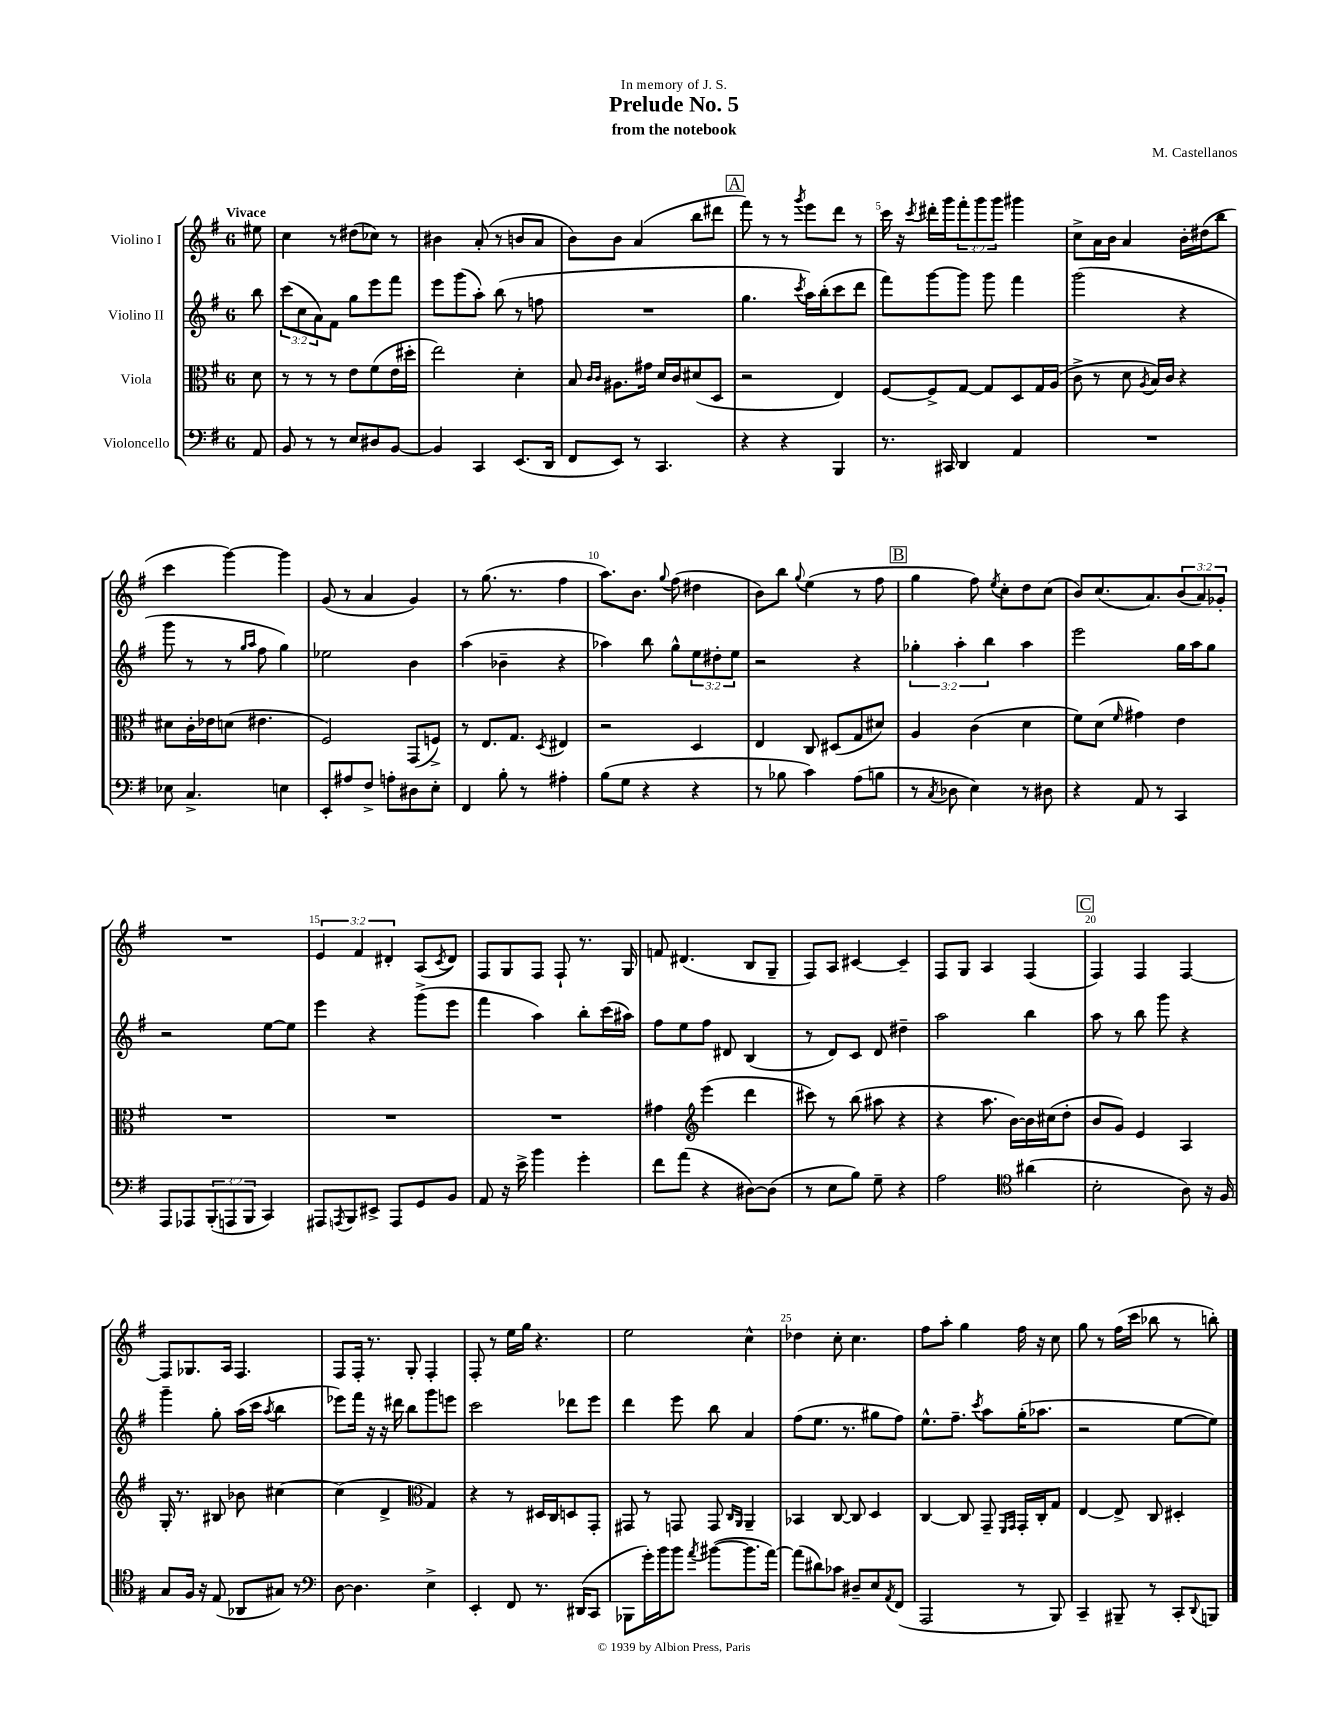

**kern	**kern	**kern	**kern
*part4	*part3	*part2	*part1
*staff4	*staff3	*staff2	*staff1
*I"Violoncello	*I"Viola	*I"Violino II	*I"Violino I
*clefF4	*clefC3	*clefG2	*clefG2
*k[f#]	*k[f#]	*k[f#]	*k[f#]
*M6/8	*M6/8	*M6/8	*M6/8
=	=	=	=
!	!	!	!LO:TX:a:B:t=Vivace
8AA/	8d\	8bb\	8ee#X\
=1	=1	=1	=1
8BB/	8r	(12ccc\L	4cc\
.	.	12cc\	.
8r	8r	.	.
.	.	12a\)	.
8r	8r	8f#\J	8r
8E/L	8e\L	8gg\L	(8dd#X\L
8D#X/	(8f#\	8eee\	8cc-X\J)
[8BB/J	16e\L	8fff#\J	8r
.	16dd#X'\JJ	.	.
=2	=2	=2	=2
4BB/]	2ee\)	8eee\L	4b#X\
.	.	(8ggg\	.
4CC/	.	8aa'\J)	(8a'/
.	.	(8bb\	8r
(8.EE/L	4d'\	8r	8bn/L
.	.	8ffn\	8a/J
16DD/Jk	.	.	.
=3	=3	=3	=3
8FF#/L	8B/	2.r	8b\L)
.	16qqc/LL	.	.
.	16qqc/JJ	.	.
8EE/J)	8.A#X\L	.	8b\J
8r	.	.	(4a/
.	16g#X\Jk	.	.
4.CC/	16d/LL	.	.
.	16c/J	.	.
.	(8d#X/	.	8bb\L
.	8D/J	.	8ddd#X\J
!!LO:REH:place=s1:t=A
=4	=4	=4	=4
4r	2r	4.gg\	8fff#\)
.	.	.	8r
4r	.	.	8r
.	.	8qccc/	8qggg/
.	.	16aa\LL)	8eee\L
.	.	(16bb'\J	.
4BBB/	4E/)	8ccc\	8ddd\J
.	.	8ddd\J	8r
=5	=5	=5	=5
8.r	[8F#/L	8fff#\L)	16ccc\
.	.	.	16r
.	.	.	8qccc/
.	8F#^/]	[8ggg\	16ddd#X'\LL
16CC#X/	.	.	16ggg\J
4DD/	[8G/J	8ggg\J]	12fff#'\
.	.	.	12ggg\
.	8G/L]	8ggg\	.
.	.	.	12ggg\J
4AA/	8D/	4fff#\	4ggg#X\
.	16G/L	.	.
.	(16A/JJ	.	.
=6	=6	=6	=6
2.r	8c^\	(2ggg\	8cc^\L
.	8r	.	16a\L
.	.	.	16b\JJ
.	8d\	.	4a/
.	8qA/	.	.
.	16B/LL)	.	.
.	16c/JJ	.	.
.	4r	4r	16b'\LL
.	.	.	(16dd#X\J
.	.	.	8bb\J
!!LO:LB:g=z
=7	=7	=7	=7
8E-X\	8d#X\L	8ggg\	4ccc\
4.C^/	16c'\L	8r	.
.	16e-X\J	.	.
.	(8dn\J	8r	[4ggg\)
.	.	16qqgg/LL	.
.	.	16qqaa/JJ	.
.	4.e#X\	8ff#\	.
4En\	.	4gg\)	4ggg\]
=8	=8	=8	=8
8EE'/L	2F#/)	2ee-X\	(8g/
8A#X/	.	.	8r
8F#^/J	.	.	4a/
8An'\L	.	.	.
8D#X\	(8GG/L	4b\	4g/)
8E'\J	8Fn^/J)	.	.
=9	=9	=9	=9
4FF#/	8r	(4aa\	8r
.	8.E/L	.	(8.gg\
8B'\	.	4b-X~\	.
.	8.G/J	.	8.r
8r	.	.	.
.	8qD/	.	.
4A#X'\	4E#X/	4r	4ff#\
=10	=10	=10	=10
(8B\L	2r	4aa-X\)	8.aa\L)
8G\J	.	.	.
.	.	.	8.b\J
4r	.	8bb\	.
.	.	.	8qqgg/
.	.	8gg^^\L	(8ff#\
4r	4D/	12ee\	4dd#X\
.	.	12dd#X'\	.
.	.	12ee\J	.
=11	=11	=11	=11
8r	4E/	2r	8b\L)
8B-X\	.	.	8bb\J
.	.	.	8qqgg/
4c\)	8C/	.	(4ee\
.	(8D#X/L	.	.
(8A\L	8G/	4r	8r
8Bn\J	8d#X/J)	.	8ff#\
!!LO:REH:place=s1:t=B
=12	=12	=12	=12
8r	4A/	6gg-X'\	4gg\
8qC/	.	.	.
8D-X\	.	.	.
.	.	6aa'\	.
4E\)	(4c\	.	8ff#\)
.	.	6bb\	.
.	.	.	8qee/
.	.	.	8cc'\L
8r	4d\	4aa\	8dd\
8D#X\	.	.	(8cc\J
=13	=13	=13	=13
4r	8f#\L)	2eee\	8b/L)
.	(8d\J	.	(8.cc/
.	16qqf#/	.	.
8AA/	4g#X\)	.	.
.	.	.	8.a/)
8r	.	.	.
4CC/	4e\	16gg\LL	(12b/
.	.	16aa\J	.
.	.	.	12a/)
.	.	8gg\J	.
.	.	.	12g-X'/J
!!LO:LB:g=z
=14	=14	=14	=14
8AAA/L	2.r	2r	2.r
8AAA-X/	.	.	.
(12BBB'/	.	.	.
12AAAn/	.	.	.
12BBB/J	.	.	.
4CC/)	.	[8ee\L	.
.	.	8ee\J]	.
=15	=15	=15	=15
8AAA#X/L	2.r	4eee\	6e/
8qAAAn/	.	.	.
8BBB/	.	.	.
.	.	.	6f#/
8EE#X^/J	.	4r	.
.	.	.	6d#X'/
8AAA/L	.	.	.
8GG/	.	(8ggg^\L	(8A/L
.	.	.	8qc/
8BB/J	.	8eee\J	8d#/J)
=16	=16	=16	=16
8AA/	2.r	4fff#\	8F#/L
16r	.	.	8G/
16e^\	.	.	.
4b\	.	4aa\)	8F#/J
.	.	.	8F#`/
4g'\	.	8bb'\L	8.r
.	.	(16ccc\L	.
.	.	16aa#X\JJ)	16G/
=17	=17	=17	=17
8f#\L	4g#X\	8ff#\L	8fn/
(8a\J	.	8ee\	(4.d#X/
*	*clefG2	*	*
4r	(4eee\	8ff#\J	.
.	.	8d#X/	.
[8D#X\L)	4ddd\	(4B/	8B/L
(8D#\J]	.	.	8G~/J
=18	=18	=18	=18
8r	8ccc#X\)	8r	8F#/L)
8E\L	8r	8d/L)	8A/J
8B\J)	(8bb\	8c/J	[4c#X/
8G~\	8aa#X\	8d/	.
4r	4r	4dd#X~\	4c#~/]
=19	=19	=19	=19
2A\	4r	2aa\	8F#/L
.	.	.	8G/J
.	8.aa\	.	4A/
.	[16b\LL)	.	.
*clefC4	*	*	*
(4a#X\	16b\]	4bb\	(4F#/
.	(16cc#X\J	.	.
.	8dd'\J	.	.
!!LO:REH:place=s1:t=C
=20	=20	=20	=20
2B'\	8b/L	8aa\	4F#/)
.	8g/J)	8r	.
.	4e/	8bb\	4F#/
.	.	8ggg\	.
8A\)	4A/	4r	[4F#/
16r	.	.	.
16F#/	.	.	.
!!LO:LB:g=z
=21	=21	=21	=21
8G/L	16G'/	4ggg~\	8F#/L]
.	8.r	.	.
16F#/Jk	.	.	8.G-X/
16r	.	.	.
(8E/	8B#X/	8gg'\	.
.	.	.	16A/Jk
8AA-X/L	8b-X\	(16aa\LL	4.F#/
.	.	16ccc\JJ	.
.	.	8qaa/	.
8G#X/J)	[4cc#X\	4bb\	.
8r	.	.	.
=22	=22	=22	=22
*clefF4	*	*	*
[8D\	(4cc#\]	8eee-X\L)	8F#/L
4.D\]	.	16fff#\Jk	16F#'/Jk
.	.	16r	8.r
.	4d^/	16r	.
.	.	16ddd#X\	.
.	.	8bb\L	8G'/
*	*clefC3	*	*
4E^\	4G/)	8ggg\	4F#'/
.	.	8eeen\J	.
=23	=23	=23	=23
4EE'/	4r	2ccc\	8F#'/
.	.	.	8r
8FF#/	8r	.	16ee\LL
.	.	.	16gg\JJ
8.r	16D#X/LL	.	4.r
.	16C/J	.	.
.	8Dn/	8ddd-X\L	.
(16DD#X/KL	.	.	.
8CC/J	8GG'/J	8eee\J	.
=24	=24	=24	=24
8BBB-X\L	8GG#X/	4ddd\	2ee\
16g'\L)	8r	.	.
16b\J	.	.	.
8b\J	8GGn/	8eee\	.
8qa/	.	.	.
([8b#X\L	8GG/	8bb\	.
.	16qqC/LL	.	.
.	16qqAA/JJ	.	.
8.b#\]	4AA~/	4a/	4cc^^\
[16a\Jk)	.	.	.
=25	=25	=25	=25
(8a\L]	4BB-X/	(8ff#\L	4dd-X\
8d#X\)	.	8.ee\J	.
8c-X\J	[8C/	.	8cc'\
.	.	8.r	.
8D#X~/L	8C/]	.	4.cc\
8E/	4D/	8gg#X\L	.
8qAA/	.	.	.
(8FF#/J	.	8ff#\J)	.
=26	=26	=26	=26
2AAA/	[4C/	8.ee^^\L	8ff#\L
.	.	.	8aa'\J
.	.	8.ff#~\J	.
.	8C/]	.	4gg\
.	.	8qccc/	.
.	8GG~/	8aa\L	.
.	16qqFF#/LL	.	.
.	16qqGG/JJ	.	.
8r	16GG'/LL	(16gg'\K	16ff#\
.	16C'/J	8.aa-X\J	16r
8BBB/)	8G/J	.	8cc\
=27	=27	=27	=27
4CC~/	[4E/	2r	8gg\
.	.	.	8r
8BBB#X~/	8E^/]	.	(16ff#\LL
.	.	.	16ccc\JJ
8r	8C/	.	8bb-X\
8CC'/L	4D#X'/	[8ee\L	8r
8qqDD/	.	.	.
8BBBn/J	.	8ee\J])	8bbn'\)
==	==	==	==
*-	*-	*-	*-
